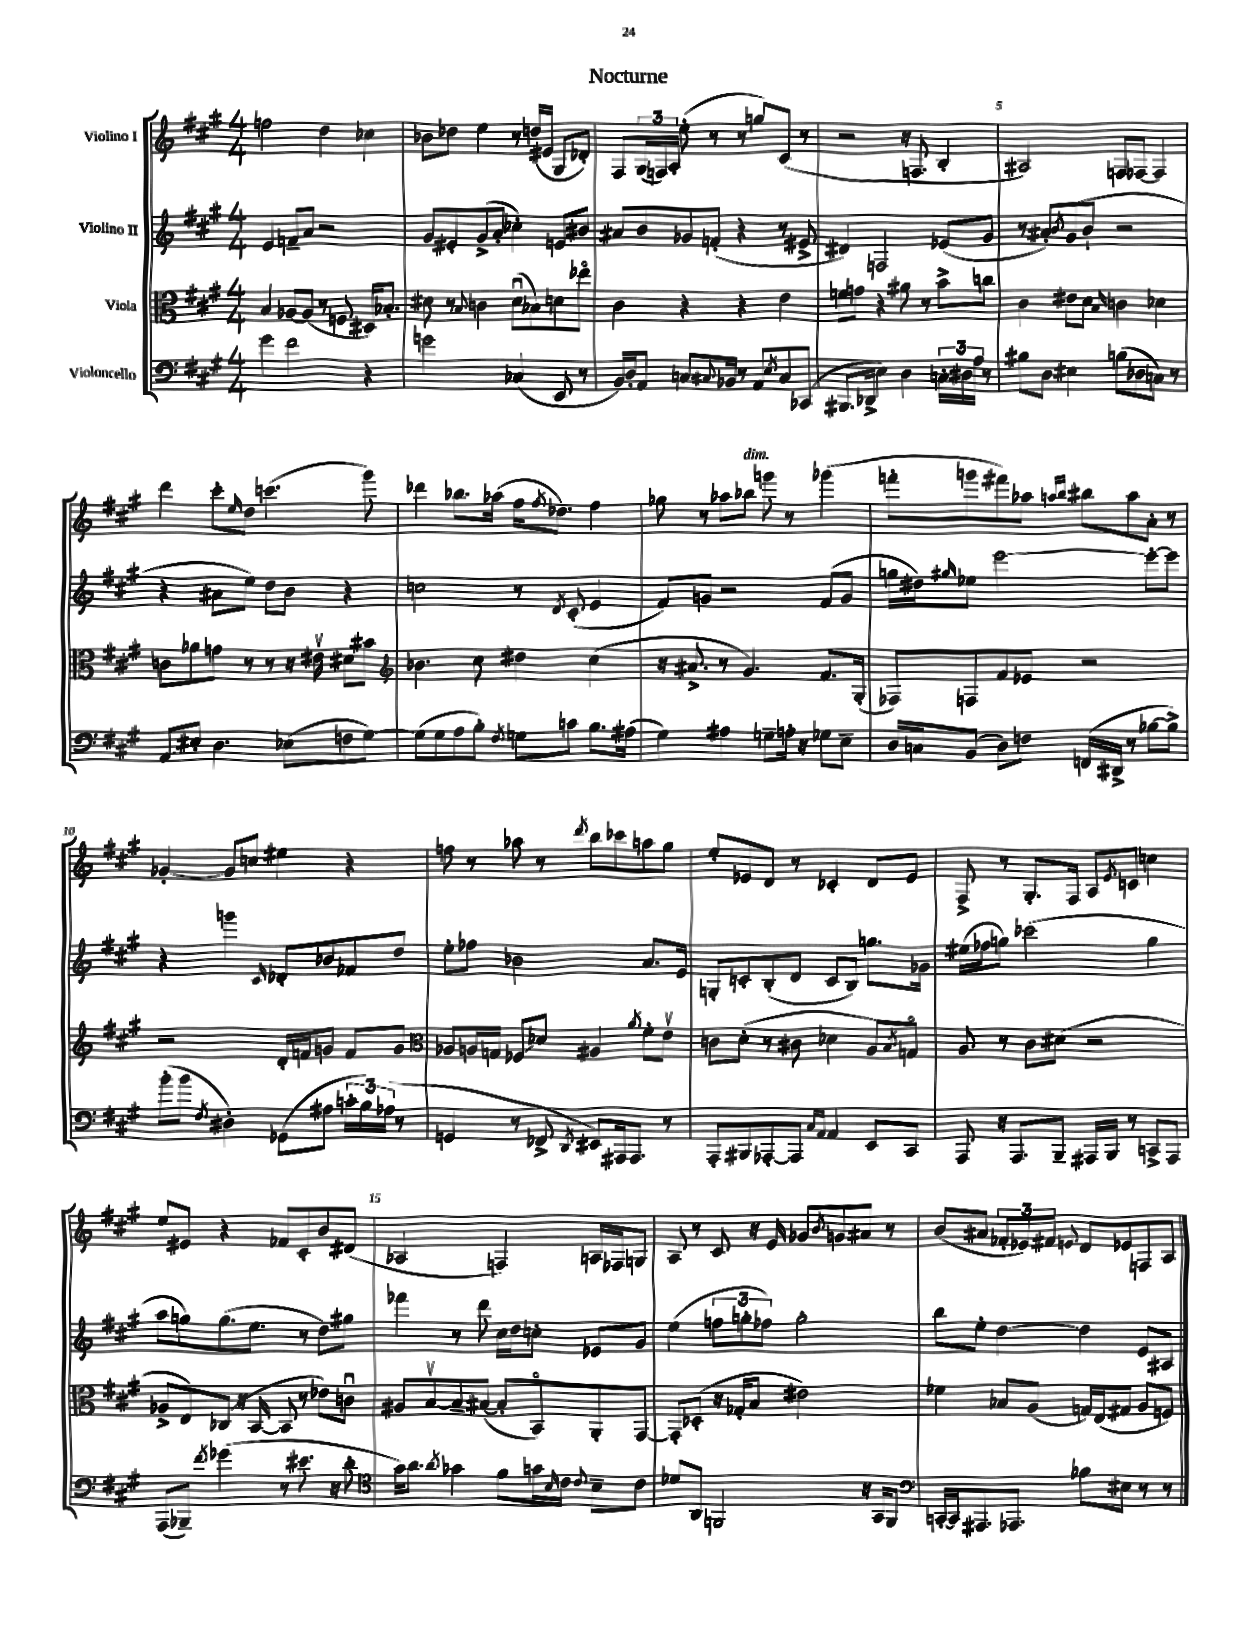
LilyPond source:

\header { title = "Nocturne" }
<<
\new StaffGroup <<
\new Staff = "s0" \with { instrumentName = "Violino I" } {
    \clef treble \key a \major \numericTimeSignature \time 4/4
    f''2 d''4 ces''4 |
    bes'8 des''8 e''4 r8 d''16( eis'16 gis8 des'8-.) |
    fis8 \tuplet 3/2 { gis16( f16) a16-. } e''8-.( r8 r8 g''8) cis'8( r8 |
    r2 r16 f8. b4-. |
    ais2) f8 fes8~ fes4 |
    d'''4 cis'''8-. \grace { e''16 } d''8 c'''4.( gis'''8) |
    des'''4 bes''8. aes''16( fis''16 \acciaccatura { fis''8 } des''8.) fis''4 |
    ges''8 r8 aes''8 bes''8^\markup { \italic "dim." } g'''8 r8 ges'''4( |
    f'''8-. g'''8 fis'''8) aes''8 \grace { a''16 b''16 } bis''8 a''8 a'8-. r8 |
    ges'4~-. ges'8 c''8 eis''4 r4 |
    f''8 r8 aes''8 r8 \acciaccatura { d'''8 } b''8 ces'''8 a''8 gis''8 |
    e''8-. ees'8 d'8 r8 ces'4-. d'8 ees'8 |
    fis8-> r8 gis8.-. fis16 a8 \acciaccatura { e'8 } c'8 c''4 |
    e''8 eis'8 r4 fes'8 cis'8-. b'8 dis'8( |
    aes2 f4) a16 fes16 g8 |
    a8 r8 cis'8 r16 e'16 ges'8 \acciaccatura { b'8 } g'8 ais'8 r8 |
    b'8( ais'8 \tuplet 3/2 { fes'8-. ees'8) fis'8 } \appoggiatura { e'8 } d'8 ees'8 f8 a8 \bar "|." |
}
\new Staff = "s1" \with { instrumentName = "Violino II" } {
    \clef treble \key a \major \numericTimeSignature \time 4/4
    e'4 f'8-- a'8 r2 |
    gis'8 eis'8-. gis'8->( a'8-. ces''4-.) e'8 bis'8 |
    ais'8 b'8 ges'8 f'8-.( r4 r8 eis'8-> |
    dis'4) f2 ees'8( gis'8 |
    r8 ais'8-.) \acciaccatura { b'8 } gis'8( b'8-! r2 |
    r4 ais'8 e''8) d''8 b'8 r4 |
    c''2 r8 \acciaccatura { d'8 } cis'8-.( e'4 |
    fis'8) g'8 r2 fis'8( g'8 |
    g''16 dis''16) \grace { gis''16 } ees''8 e'''2~ e'''8~-. e'''8 |
    r4 g'''4 \grace { cis'16 } des'8-. bes'8 fes'8 d''8 |
    e''8-. fes''8 bes'2 a'8. e'16 |
    g8-. c'8-. b8-.( d'8 c'8 b8) g''8. ges'16 |
    eis''16( fes''16 g''8) ces'''2( g''4 |
    a''8 g''8) g''8.( e''8. r8 d''8) gis''8 |
    fes'''4 r8 d'''8 cis''16 d''16 c''8-. ees'8 gis'8 |
    e''4( \tuplet 3/2 { f''8 g''8-. fes''8) } g''2-. |
    b''8 e''8-. d''4~ d''4 e'8 ais8 \bar "|." |
}
\new Staff = "s2" \with { instrumentName = "Viola" } {
    \clef alto \key a \major \numericTimeSignature \time 4/4
    b4 aes8~ aes8( r8 f8 dis16) bes8.-. |
    dis'8 r8 \appoggiatura { b8 } c'4 dis'8\downbow( bes8) d'8 ees''8\flageolet |
    cis'4 r4 r4 e'4 |
    f'8 g'8 r4 ais'8 r8 b'8-> c''8 |
    cis'4 eis'8 d'8 \grace { b16 } c'4 des'4 |
    c'8 aes'8 g'8 r8 r8 r16 eis'16\upbow dis'8 bis'8 |
    \clef treble bes'4. cis''8 dis''4 cis''4( |
    r16 ais'8.-> r8 gis'4.) fis'8. gis16-.( |
    fes8) f8 fis'8 ees'8 r2 |
    r2 d'16-. f'16 g'8 f'8 g'8 |
    \clef alto aes8 a16 g16 fes8\glissando des'8 ais4 \acciaccatura { a'8 } fis'8-. e'8\upbow |
    c'8 d'8-.( r8 cis'8 des'4 a8) \acciaccatura { b8 } g8\flageolet |
    a8 r8 cis'8 dis'8( r2 |
    aes8-> e8) ces8( r16 b,16~ b,8 r8 ees'8) c'8\downbow |
    ais8 b8~\upbow b8-- bis8~( bis8-. b,8\flageolet) a,8-. gis,8~ |
    gis,8-. des8-.( r16 ges16-. b8 eis'2) |
    fes'4 bes8 a8( g16) e16( gis8 a8 f8) \bar "|." |
}
\new Staff = "s3" \with { instrumentName = "Violoncello" } {
    \clef bass \key a \major \numericTimeSignature \time 4/4
    gis'4 fis'2 r4 |
    g'2 ces4( e,8 r8 |
    b,16) d16-. a,8 c8. \appoggiatura { cis8 } bes,16 r8 a,8 \acciaccatura { e8 } cis8 ces,8( |
    bis,,8. des,16-> e4) d4 \tuplet 3/2 { c16-. dis16 a16 } r8 |
    bis8 d8 eis4 b8( des8 c8) r8 |
    a,8\glissando eis8-. d4. ees8( f8 gis8~) |
    gis8( gis8 a8 b8-.) \acciaccatura { fis8 } g8 c'8 b8. ais16( |
    gis4) ais4 g8-- a16-. r16 ges8 e8-- |
    d16 c16 b,8( d8) f8 f,16( dis,16-> r8 bes8~ bes8->) |
    b'8-.( b'8 \acciaccatura { fis8 } dis4-.) ges,8( ais8 \tuplet 3/2 { c'16-. b16) aes16( } r8 |
    g,4 r8 fes,8-> \acciaccatura { d,8 } eis,8) ais,,16 ais,,8. r8 |
    a,,8-. bis,,8 aes,,8~-. aes,,8 \grace { cis16 a,16 } a,4 e,8 cis,8 |
    a,,8 r16 a,,8. b,,8-- ais,,16 b,,16 r8 c,8-> ais,,8 |
    a,,8( bes,,8--) \acciaccatura { fis'8 } ges'4( r8 eis'8. r16 d'8-. |
    \clef tenor gis'16) a'8. \acciaccatura { a'8 } ges'4 fis'8 g'16 \grace { b16 } cis'16 \appoggiatura { cis'8 } b8-- cis'8 |
    des'8 a,8 f,2 r16 gis,16 f,8 |
    \clef bass c,16~-. c,16 ais,,8. aes,,8. bes8 eis8 r8 r8 \bar "|." |
}
>>
>>
\layout { \context { \Score \override BarNumber.break-visibility = ##(#f #t #t) barNumberVisibility = #(every-nth-bar-number-visible 5) } }
